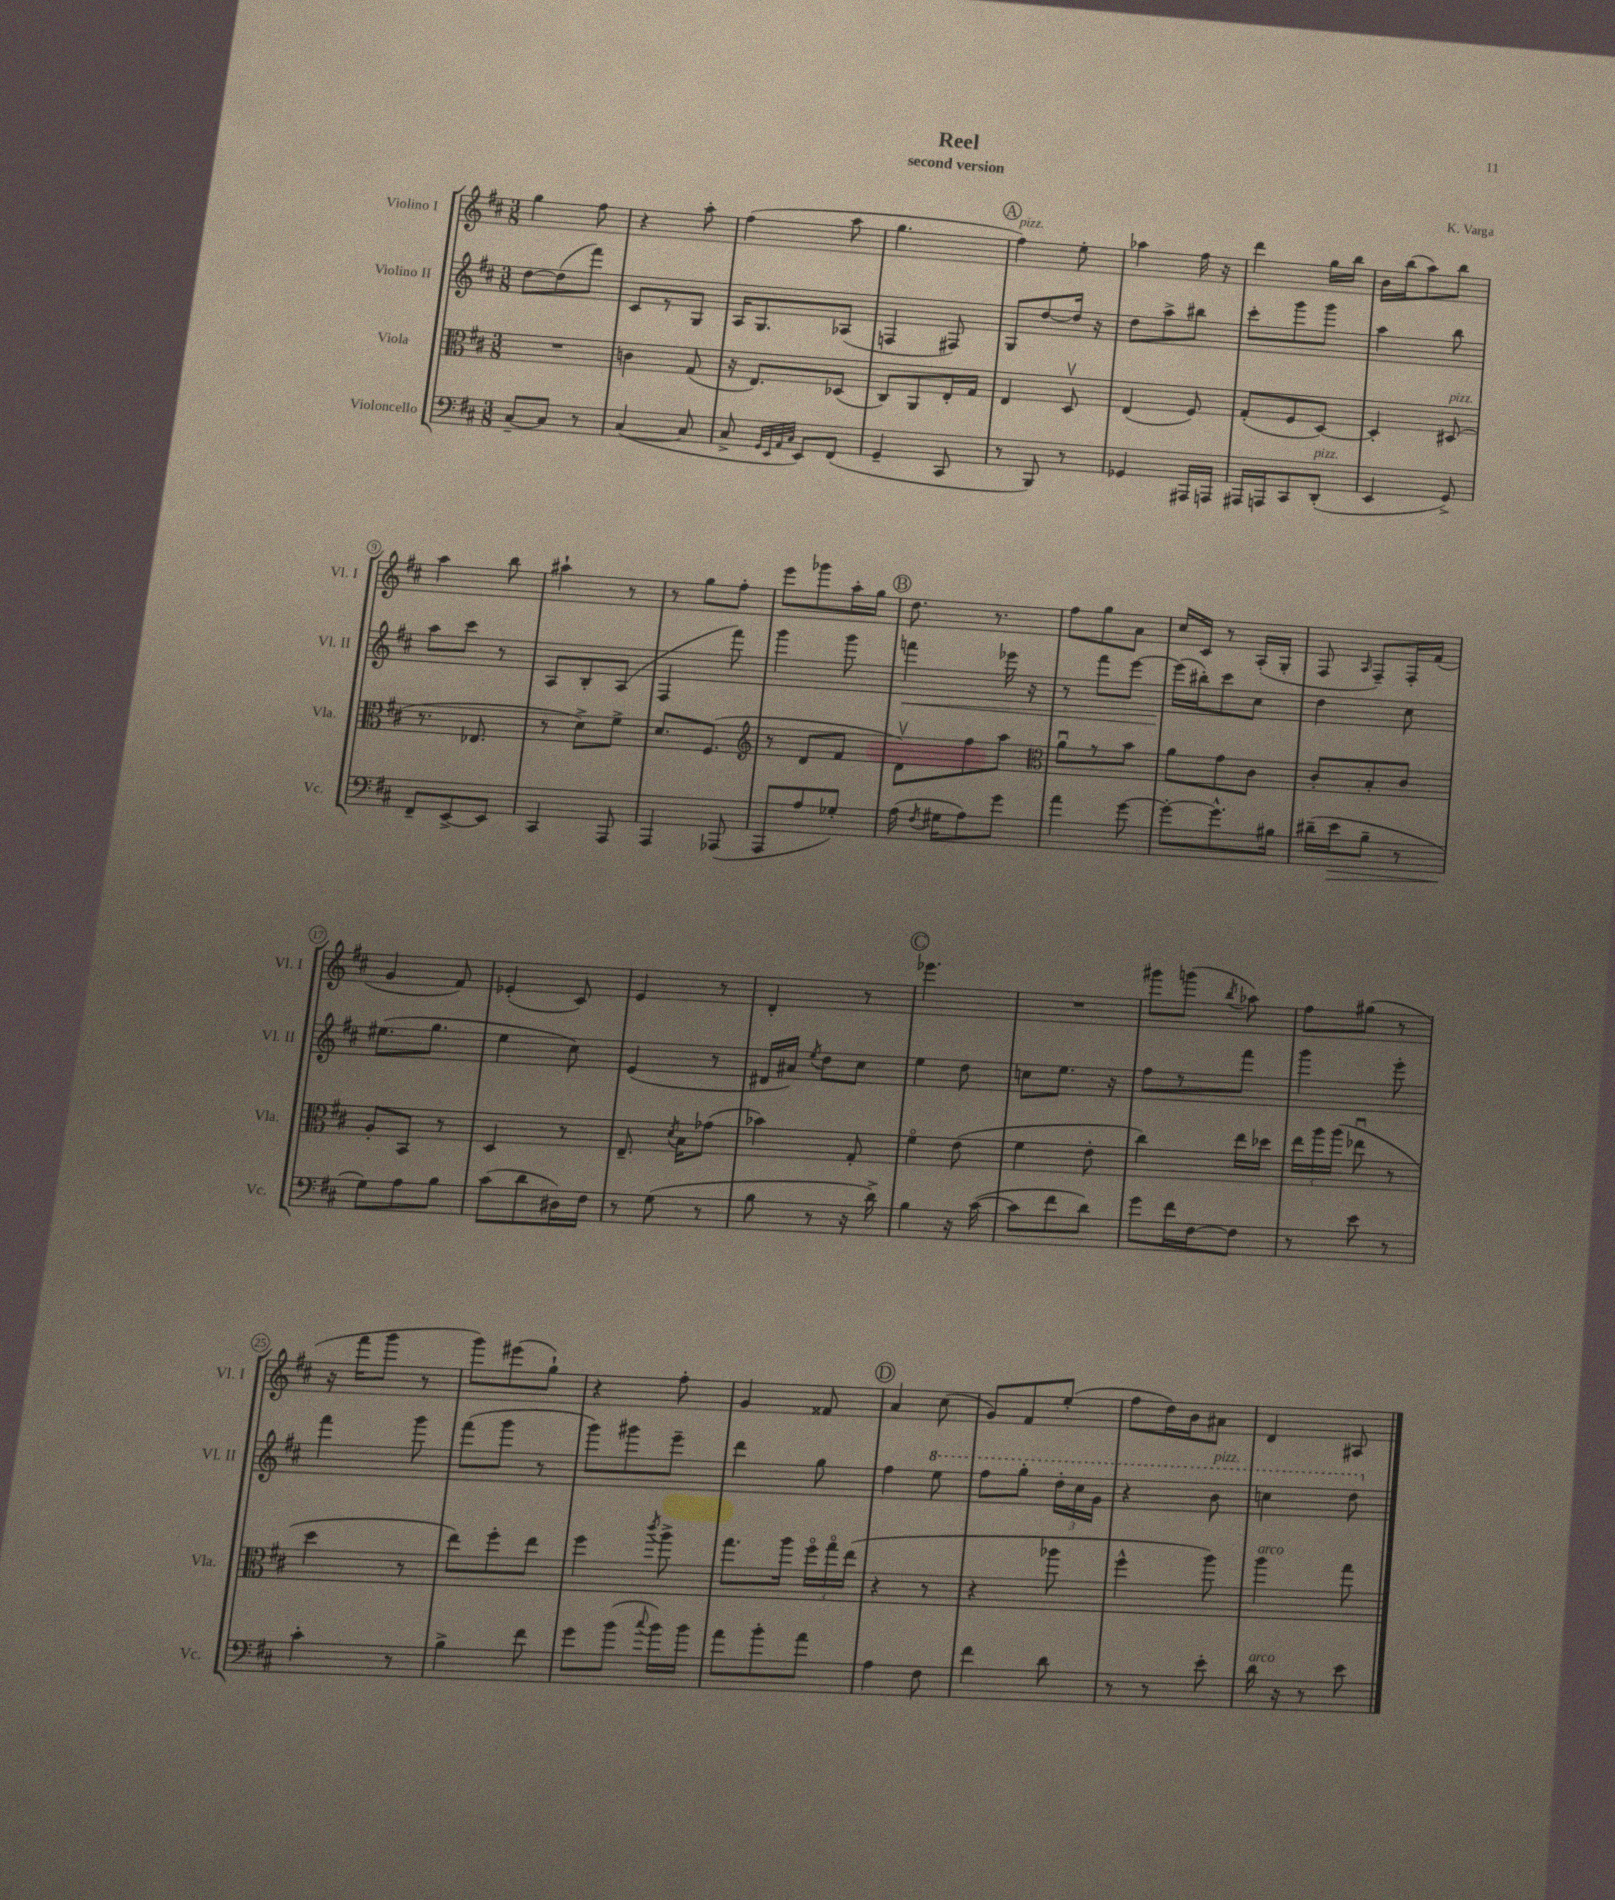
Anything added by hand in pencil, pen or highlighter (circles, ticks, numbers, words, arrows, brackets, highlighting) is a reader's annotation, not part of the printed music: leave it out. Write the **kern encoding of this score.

**kern	**dynam	**kern	**kern	**dynam	**kern
*part4	*part4	*part3	*part2	*part2	*part1
*staff4	*staff4	*staff3	*staff2	*staff2	*staff1
*I"Violoncello	*	*I"Viola	*I"Violino II	*	*I"Violino I
*I'Vc.	*	*I'Vla.	*I'Vl. II	*	*I'Vl. I
*clefF4	*	*clefC3	*clefG2	*	*clefG2
*k[f#c#]	*	*k[f#c#]	*k[f#c#]	*	*k[f#c#]
*M3/8	*	*M3/8	*M3/8	*	*M3/8
=1	=1	=1	=1	=1	=1
[8C#~/L	.	4.r	[8dd\L	.	4gg\
8C#/J]	.	.	(8dd\]	.	.
8r	.	.	8fff#\J)	.	8ff#\
=2	=2	=2	=2	=2	=2
([4C#/	.	4cn\	8c#/L	.	4r
.	.	.	8r	.	.
8C#/]	.	(8G/	8G/J	.	8aa'\
=3	=3	=3	=3	=3	=3
8C#^/	.	16r	16A/KL	.	(4ff#\
.	.	8.E/L)	8.G/	.	.
32qqGG/LLL	.	.	.	.	.
32qqEE/	.	.	.	.	.
32qqAA/	.	.	.	.	.
32qqC#/JJJ	.	.	.	.	.
8EE/L)	.	.	.	.	.
(8FF#/J	.	(8D-X/J	(8A-X/J	.	8aa\
=4	=4	=4	=4	=4	=4
4GG~/	.	8C#/L)	4Fn/	.	4.gg\
.	.	8AA/	.	.	.
8CC#/	.	16E'/L	8F#X/)	.	.
.	.	16G/JJ	.	.	.
!!LO:REH:place=s1:t=A
=5	=5	=5	=5	=5	=5
!	!	!	!	!	!LO:TX:a:i:t=pizz.
8r	.	4E/	8G/L	.	4ff#\)
8BBB/)	.	.	[8dd/	.	.
8r	.	8Dv/	16dd/Jk]	.	8ee'\
.	.	.	16r	.	.
=6	=6	=6	=6	=6	=6
4GG-X/	.	(4E/	8dd\L	.	4aa-X\
.	.	.	8aa^\	.	.
16AAA#X/LL	.	8F#/)	8bb#X\J	.	16ff#\
16AAAn/JJ	.	.	.	.	16r
=7	=7	=7	=7	=7	=7
16AAA#X/LL	.	(8G'/L	8ccc#'\L	.	4ddd\
16AAAn/J	.	.	.	.	.
8CC#/	.	8F#/	8ggg\	.	.
!LO:TX:a:i:t=pizz.	!	!	!	!	!
(8DD'/J	.	[8D/J)	8ggg\J	.	16gg\LL
.	.	.	.	.	16bb\JJ
=8	=8	=8	=8	=8	=8
4EE/	.	4D'/]	4aa\	.	16b\LL
.	.	.	.	.	(16bb\J
.	.	.	.	.	8aa\)
!	!	!LO:TX:a:i:t=pizz.	!	!	!
8GG^/)	.	(8D#X/	8bb\	.	8bb\J
!!LO:LB:g=z
=9	=9	=9	=9	=9	=9
8FF#~/L	.	8.r	8aa\L	.	4aa\
[8EE^/	.	.	8ccc#\J	.	.
.	.	8.E-X/	.	.	.
8EE/J]	.	.	8r	.	8bb\
=10	=10	=10	=10	=10	=10
4CC#/	.	8r	8A/L	.	4aa#X`\
.	.	8d^\L)	8B'/	.	.
8AAA/	.	8f#^\J	(8A/J	.	8r
=11	=11	=11	=11	=11	=11
4AAA/	.	8.d/L	4F#/	.	8r
.	.	.	.	.	8gg\L
.	.	(8.F#/J	.	.	.
(8AAA-X/	.	.	8fff#\)	.	8ff#'\J
=12	=12	=12	=12	=12	=12
*	*	*clefG2	*	*	*
8AAA/L	.	8r	4ggg\	.	8eee\L
8A/	.	8d/L	.	.	8ggg-X\
8G-X'/J)	.	8f#/J	8ggg\	.	16aa'\L
.	.	.	.	.	16gg\JJ
!!LO:REH:place=s1:t=B
=13	=13	=13	=13	=13	=13
!	!	!	!	!LO:HP:b	!
(16A\	.	8dv\L)	4fffn\	<	8.dd\
8qF#/	.	.	.	.	.
16G#X\KL	.	.	.	.	.
8A\)	.	8ff#\	.	.	.
.	.	.	.	.	8.r
8g\J	.	8aa\J	16eee-X\	.	.
.	.	.	16r	.	.
=14	=14	=14	=14	=14	=14
*	*	*clefC3	*	*	*
4a\	.	8au\L	8r	.	8ff#\L
.	.	8r	8fff#\L	.	8gg\
[8g\	.	8b\J	[8eee\J	.	8a\J
=15	=15	=15	=15	=15	=15
8g'\L_	.	8a\L	(16eee\LL]	.	16cc#/LL
.	.	.	16bb#X'\J)	[	16c#/JJ
8.g^^\]	.	8g\	8ccc#\	.	8r
.	.	8c#\J	8cc#\J	.	(16A'/LL
16B#X\Jk	.	.	.	.	16G'/JJ
=16	=16	=16	=16	=16	=16
(16d#X~\LL	.	8c#'/L	4dd\	.	8F#/
!	!LO:HP:b	!	!	!	!
16e\J	>	.	.	.	.
.	.	.	.	.	16qqA/
8B~\J	.	8B'/	.	.	8F#~/L)
8r	.	8c#/J	8cc#\	.	16F#'/L
.	.	.	.	.	(16f#/JJ
!!LO:LB:g=z
=17	=17	=17	=17	=17	=17
8G\L)	.	8A'/L	(8.ee#X\L	.	4g/
8A\	]	8BB/J	.	.	.
.	.	.	8.gg\J	.	.
8B\J	.	8r	.	.	8f#/)
=18	=18	=18	=18	=18	=18
(8c#\L	.	4D/	4ee\	.	(4e-X'/
8d\	.	.	.	.	.
16D#X\L)	.	8r	8cc#\)	.	8c#/)
16F#\JJ	.	.	.	.	.
=19	=19	=19	=19	=19	=19
8r	.	8.E~/	(4e/	.	4e/
(8G\	.	.	.	.	.
.	.	8qd/	.	.	.
.	.	16B\KL	.	.	.
8r	.	(8g-X\J	8r	.	8r
=20	=20	=20	=20	=20	=20
8B\	.	4b-X\)	16d#X/LL	.	4d'/
.	.	.	16a#X/JJ)	.	.
.	.	.	8qee/	.	.
8r	.	.	8dd\L	.	.
16r	.	8G'/	8cc#\J	.	8r
16d^\)	.	.	.	.	.
!!LO:REH:place=s1:t=C
=21	=21	=21	=21	=21	=21
4B\	.	4f#\	4ee\	.	4.eee-X\
16r	.	(8e\	8dd\	.	.
([16c#\	.	.	.	.	.
=22	=22	=22	=22	=22	=22
8c#\L]	.	4f#\	8ccn\L	.	4.r
8f#\	.	.	8.ee\J	.	.
8d\J)	.	8e'\	.	.	.
.	.	.	16r	.	.
=23	=23	=23	=23	=23	=23
8g\L	.	4cc#\)	8ff#\L	.	8ggg#X\L
16f#\L	.	.	8r	.	(8gggn\J
[16F#\J	.	.	.	.	.
.	.	.	.	.	8qbb/
8F#\J]	.	16ee\LL	8fff#\J	.	8aa-X\)
.	.	16dd-X\JJ	.	.	.
=24	=24	=24	=24	=24	=24
8r	.	24ee\LL	4ggg\	.	8ff#\L
.	.	24aa\	.	.	.
.	.	(24aa\JJ	.	.	.
8e\	.	8ee-Xu\	.	.	(8gg#X\J
8r	.	8r	8eee'\	.	8r
!!LO:LB:g=z
=25	=25	=25	=25	=25	=25
4c#'\	.	4dd\	4fff#\	.	16r
.	.	.	.	.	16fff#\KL
.	.	.	.	.	8ggg\J
8r	.	8r	8ggg\	.	8r
=26	=26	=26	=26	=26	=26
4B^\	.	8ee\L)	(8fff#\L	.	8ggg\L)
.	.	8ff#'\	8ggg\J	.	(8eee#X\
8f#\	.	8ee\J	8r	.	8gg`\J)
=27	=27	=27	=27	=27	=27
8g\L	.	4ff#\	8ggg\L)	.	4r
(8b\J	.	.	8ggg#X\	.	.
8qqcc#/	.	8qccc#/	.	.	.
16b\LL)	.	8aa^\	8eee~\J	.	8ff#'\
16b\JJ	.	.	.	.	.
=28	=28	=28	=28	=28	=28
8a\L	.	8.gg\L	4ddd\	.	4g/
8b'\	.	.	.	.	.
.	.	16aa\Jk	.	.	.
8a\J	.	24ff#\LL	8gg\	.	8f##X/
.	.	24gg\	.	.	.
.	.	(24ee\JJ	.	.	.
!!LO:REH:place=s1:t=D
=29	=29	=29	=29	=29	=29
4A\	.	4r	4ff#\	.	4a/
*	*	*	*8va	*	*
8F#\	.	8r	8eee\	.	(8cc#\
=30	=30	=30	=30	=30	=30
4f#\	.	4r	8fff#\L	.	8g/L)
.	.	.	8ggg'\J	.	8f#/
8d\	.	8aa-X\	24ddd'\LL	.	(8ee'/J
.	.	.	24ccc#\	.	.
.	.	.	24gg\JJ	.	.
=31	=31	=31	=31	=31	=31
8r	.	4ff#^^\	4r	.	8ff#\L
8r	.	.	.	.	16dd\L)
.	.	.	.	.	16b\J
!	!	!	!LO:TX:a:i:t=pizz.	!	!
8e'\	.	8aa\)	8bb\	.	8a#X\J
=32	=32	=32	=32	=32	=32
!	!	!LO:TX:a:i:t=arco	!	!	!
!LO:TX:a:i:t=arco	!	!	!	!	!
16d\	.	4aa\	4cccn\	.	4d/
16r	.	.	.	.	.
8r	.	.	.	.	.
8e\	.	8gg\	8ddd\	.	8A#X/
*	*	*	*X8va	*	*
==	==	==	==	==	==
*-	*-	*-	*-	*-	*-
